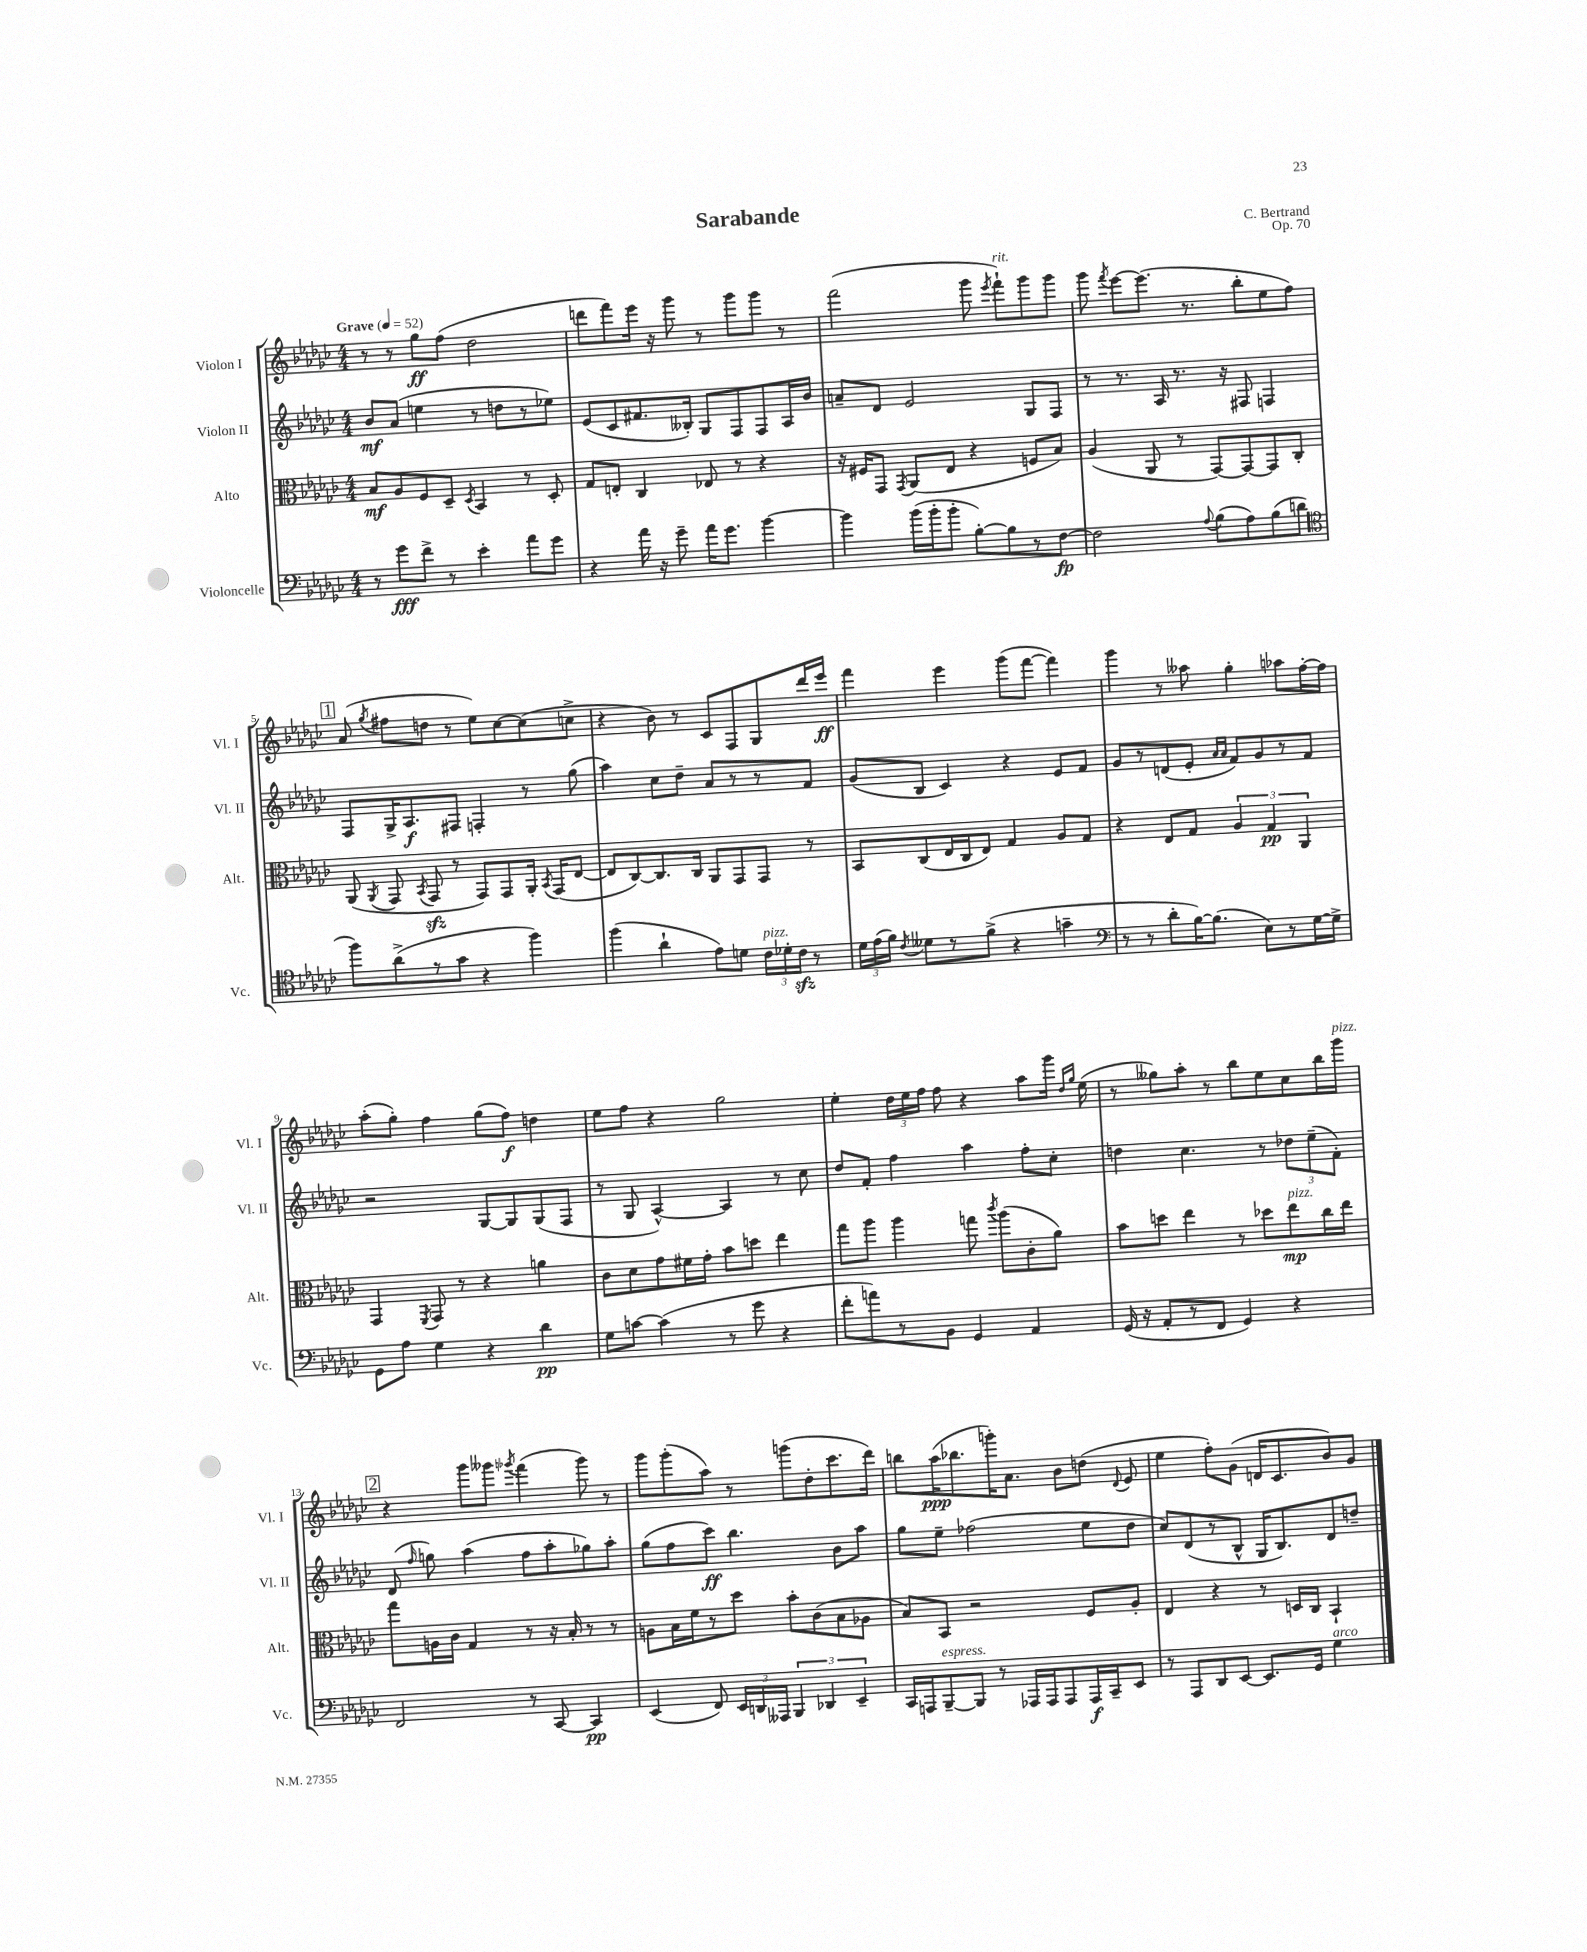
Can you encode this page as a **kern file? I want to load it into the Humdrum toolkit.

**kern	**kern	**kern	**kern
*staff4	*staff3	*staff2	*staff1
*clefF4	*clefC3	*clefG2	*clefG2
*k[b-e-a-d-g-c-]	*k[b-e-a-d-g-c-]	*k[b-e-a-d-g-c-]	*k[b-e-a-d-g-c-]
*M4/4	*M4/4	*M4/4	*M4/4
*MM52	*MM52	*MM52	*MM52
8r	8B-	8b-	8r
8g-	8A-	(8a-	8r
8f^	8F	4ee	8gg-
8r	8D-~	.	(8ff
.	8qD-	.	.
4e-'	4BB-	8r	2dd-
.	.	8dd	.
8a-	8r	8r	.
8g-	8D-'	8ee-)	.
=	=	=	=
4r	8G-	(8e-	8ddd
.	8E'	8c-	8fff)
16a-	4C-	8.f#	16eee-
16r	.	.	16r
8g-~	.	.	8ggg-
.	.	16B--')	.
16a-	8E-	8G-	8r
8.g-	.	.	.
.	8r	8F	8ggg-
[4b-	4r	8F	8ggg-
.	.	16A-	8r
.	.	16b-	.
=	=	=	=
4b-]	16r	8a~	(2fff
.	16F#	.	.
.	8GG-	8d-	.
.	8qGG-	.	.
(16b-	(8AA-	2e-	.
16b-'	.	.	.
8b-'	8E-	.	.
[8B-')	4r	.	8ggg-
.	.	.	8qeee-
8B-]	.	.	8fff`)
8r	8F	8G-	8ggg-
[8F	8B-)	8F	8ggg-
=	=	=	=
2F]	(4A-	8r	8ggg-
.	.	.	8qfff
.	.	8.r	[8eee-
.	8AA-	.	(8.eee-]
.	.	16A-	.
.	8r	8.r	.
.	.	.	8.r
8qqA-	.	.	.
(8B-	[8GG-)	.	.
.	.	16r	.
8A-)	8GG-_	8F#	8bb-'
(8B-	8GG-]	4F	8ee-
8d	8C-'	.	8ff)
=	=	=	=
*clefC4	*	*	*
8ff)	(8AA-	8F	(8a-
.	8qAA-	.	8qgg-
(8a-^	8GG-	16G-^	8ff#
.	.	8.A-	.
.	8qBB-	.	.
8r	8GG-	.	8dd
8g-	8r	8F#	8r
4r	8GG-)	4F'	8ee-)
.	8GG-	.	[8cc-
4ff)	16AA-'	8r	(8cc-]
.	8qBB-	.	.
.	(16GG-	.	.
.	[8E-	(8gg-	8cc^
=	=	=	=
(4ff	8E-]	4aa-)	4r
.	[8C-)	.	.
4a-`	8.C-]	8cc-	8b-)
.	.	8dd-~	8r
.	16C-	.	.
8e-)	8AA-	8a-	8c-
8d	8GG-	8r	8F
24c-	8GG-	8r	8G-
24d-'	.	.	.
24c-	.	.	.
8r	8r	8f	16ddd-
.	.	.	16eee-
=	=	=	=
24d-	8BB-	(8g-	4fff
(24e-	.	.	.
24f)	.	.	.
8qc-	.	.	.
8d--	(8C-	8B-	.
8r	16E-	4c-)	4eee-
.	16C-	.	.
(8f^	8E-)	.	.
4r	4G-	4r	(8ggg-
.	.	.	[8fff
4g~	8A-	8e-	4fff])
.	8G-	8f	.
=	=	=	=
*clefF4	*	*	*
8r	4r	8g-	4ggg-
8r	.	8r	.
8d-'	8E-	(8d	8r
[16B-)	8G-	8e-'	8aa--
(8.B-]	.	.	.
.	.	16qqa-	.
.	.	16qqa-	.
.	6A-	8f)	4gg-'
8E-)	.	8g-	.
.	6G-	.	.
8r	.	8r	8aa-
.	6AA-	.	.
[16G-	.	8f	[16ff'
16G-^]	.	.	16ff]
=	=	=	=
8GG-	4GG-	2r	(8aa-'
8A-	.	.	8gg-')
.	8qFF	.	.
4G-	8GG-	.	4ff
.	8r	.	.
4r	4r	[8G-	(8gg-
.	.	8G-]	8ff)
4d-	4a	(8G-	4dd
.	.	8F	.
=	=	=	=
8G-	8c-	8r	8ee-
[8c	8d-	8G-	8ff
(4c]	8g-	[4A-^^)	4r
.	16f#	.	.
.	16g-'	.	.
8r	8b-	4A-]	2gg-
8g-	8dd	.	.
4r	4ee-	8r	.
.	.	8cc-	.
=	=	=	=
8f'	8gg-	8dd-	4ee-'
8a)	8aa-	8f'	.
8r	4aa-	4ff	24dd-
.	.	.	24ee-
.	.	.	24ff
8BB-	.	.	8ff
4GG-	8gg	4aa-	4r
.	8qccc-	.	.
.	(8aa-	.	.
4AA-	8c-'	8ff'	8aa-
.	8a-)	8cc-'	16ggg-
.	.	.	16qqdd-
.	.	.	16qqgg-
.	.	.	(16ee-
=	=	=	=
(16GG-	8b-	4dd	8r
16r	.	.	.
8AA-'	8dd	.	8gg--)
8r	4ee-	4.cc-	8aa-'
8FF	.	.	8r
4GG-)	8r	.	8bb-
.	8dd-	8r	8ee-
4r	8ee-	12dd-	8cc-
.	.	(12ee-~	.
.	16cc-	.	16bb-
.	.	12f')	.
.	16ee-	.	16ggg-
=	=	=	=
2FF	8gg-	(8d-	4r
.	.	16qqff	.
.	16A	8gg)	.
.	16c-	.	.
.	4G-	(4aa-	8ggg-
.	.	.	8ggg--
.	.	.	8qggg-
8r	8r	8ff	(4fff
[8CC-	16r	8aa-'	.
.	16B-'	.	.
4CC-]	8r	8gg-)	8ggg-)
.	8r	8aa-'	8r
=	=	=	=
(4EE-	8A	(8gg-	8ggg-
.	16B-	8ff	(8ggg-'
.	16f	.	.
8FF)	8r	8ccc-)	8aa-)
24EE-	8dd-	4.bb-	8r
24DD	.	.	.
24AAA--	.	.	.
6BBB-	8b-'	.	(8ggg
.	(8c-	.	8dd-'
6DD-	.	.	.
.	8B-	8b-	8.ccc-
6EE-~	.	.	.
.	8A-	8aa-	.
.	.	.	16ddd-)
=	=	=	=
16CC-	8B-)	8gg-	8bb
16AAA	.	.	.
[8BBB-~	8BB-	8ee-~	(16aa-
.	.	.	8.bb-
8BBB-]	2r	(2ff-	.
8r	.	.	16ggg')
.	.	.	8.a-
16AAA-	.	.	.
16AAA-	.	.	.
8AAA-	.	.	8b-
16AAA-	8F	8ee-	(8dd
16CC-~	.	.	.
.	.	.	8qqd-
8EE-	8A-'	8dd-	8e-
=	=	=	=
8r	4E-	8cc-)	4ee-
8AAA-	.	(8d-	.
8DD-	4r	8r	8ff')
[8EE-	.	8B-^^	(8g-
8.EE-]	8r	16G-	16d
.	.	8.B-)	8.c-
.	16D	.	.
16GG-	16C-	.	.
4G-	4BB-`	8d-	8b-)
.	.	8dd~	8g-
==	==	==	==
*-	*-	*-	*-
